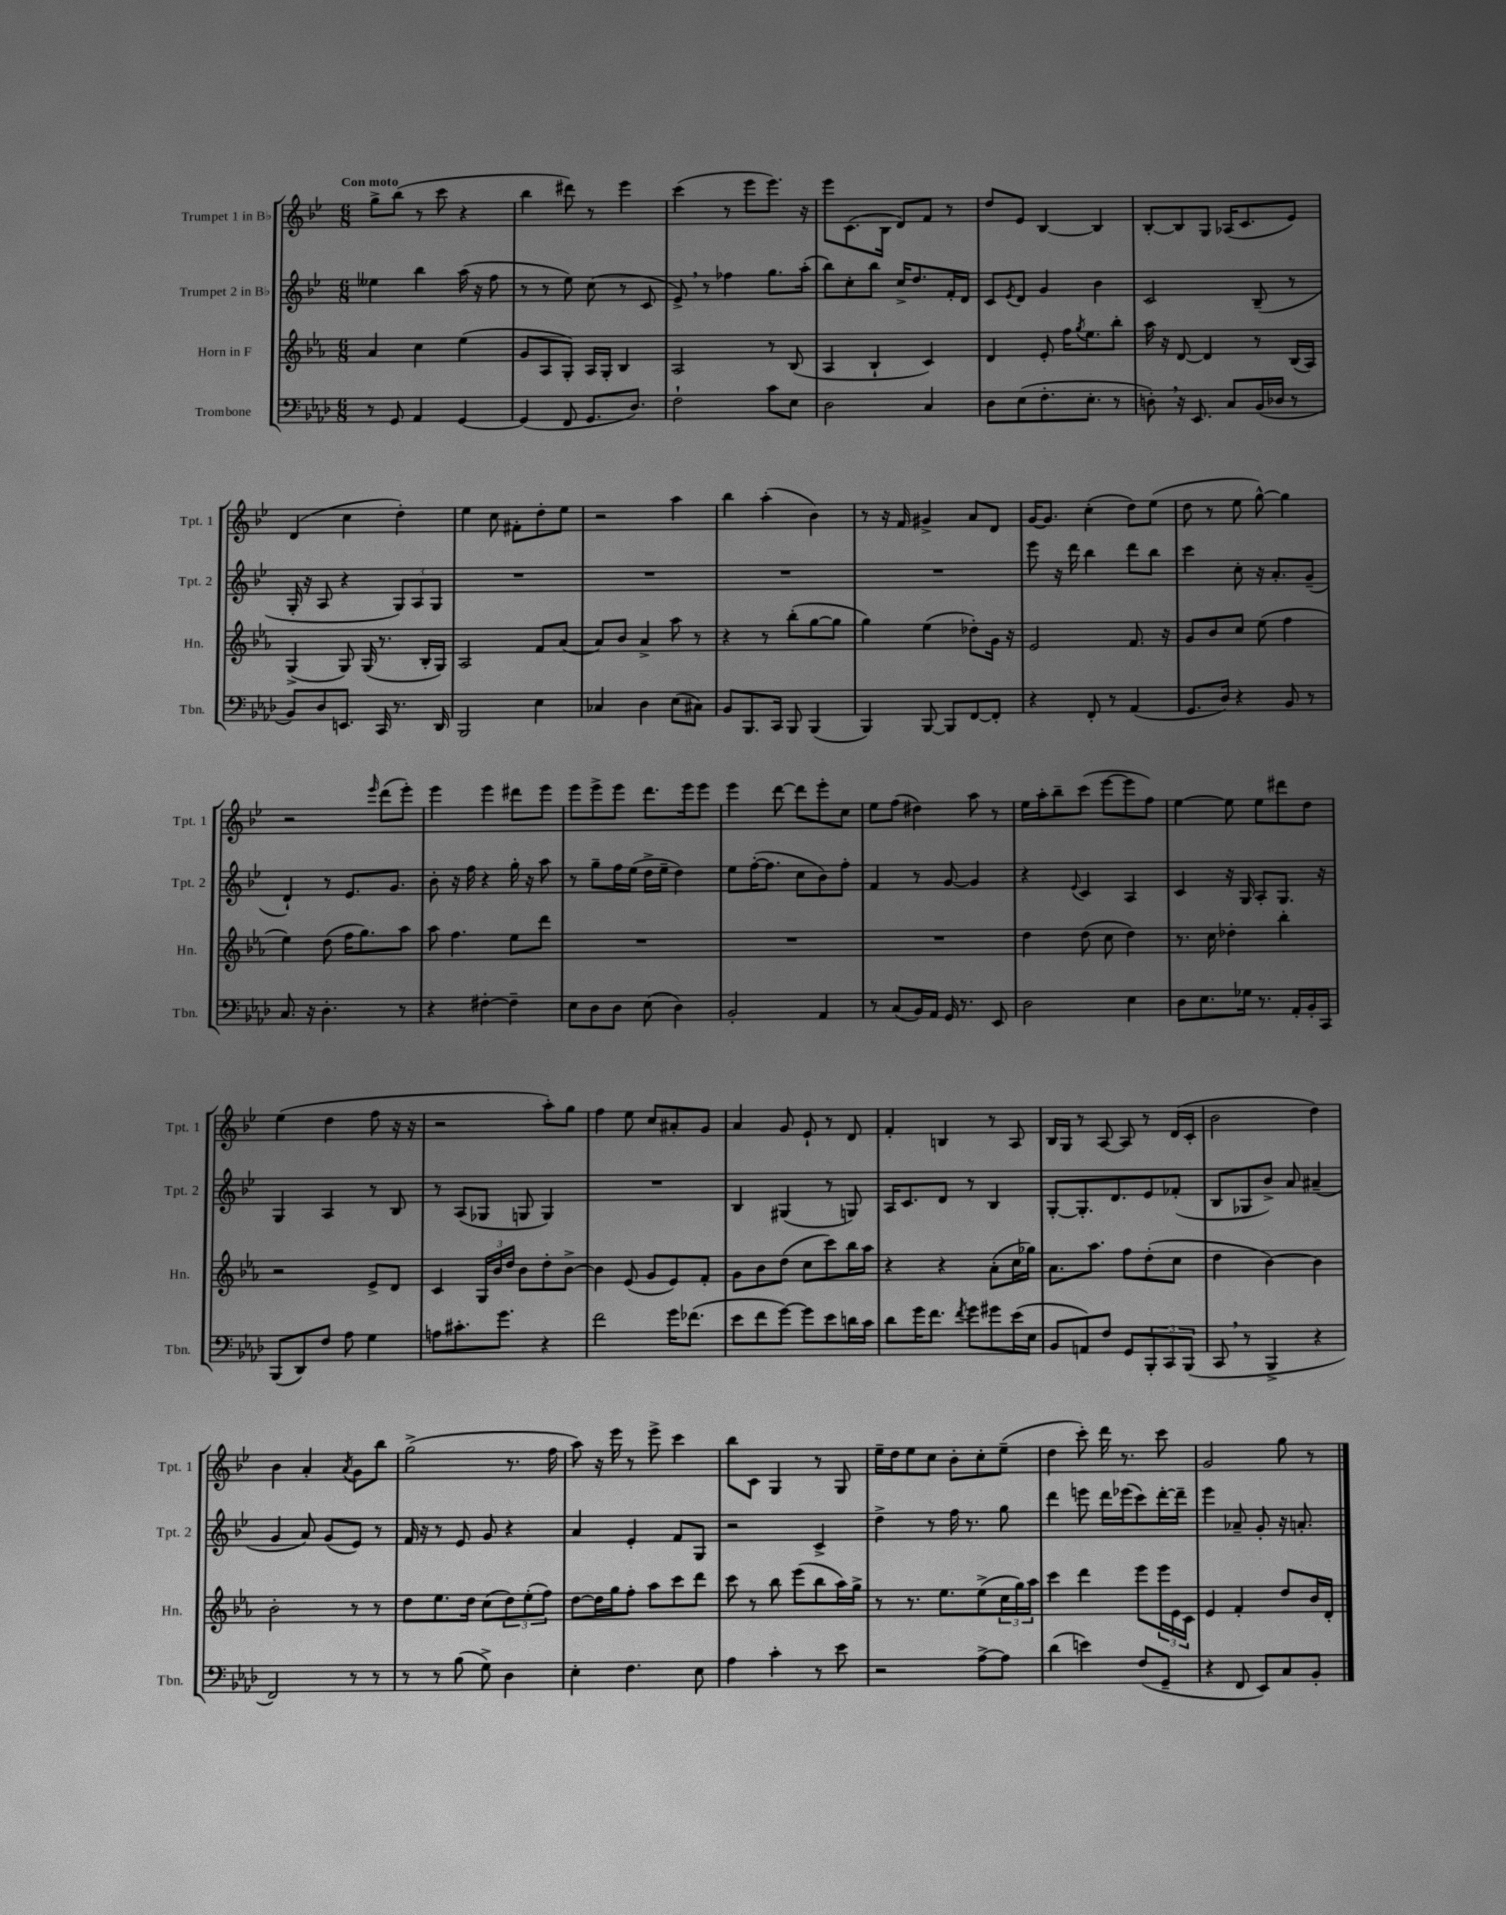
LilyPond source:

<<
\new StaffGroup <<
\new Staff = "s0" \with { instrumentName = "Trumpet 1 in Bb" shortInstrumentName = "Tpt. 1" } {
    \clef treble \key bes \major \numericTimeSignature \time 6/8 \tempo "Con moto"
    g''8-> bes''8( r8 c'''8 r4 |
    bes''4 dis'''8) r8 ees'''4 |
    c'''4( r8 ees'''8 ees'''8.) r16 |
    ees'''8 c'8.( bes16 d'8) f'8 r8 |
    d''8 ees'8 bes4~ bes4 |
    bes8~-. bes8 g8 aes16( c'8. ees'8) |
    d'4( c''4 d''4-.) |
    ees''4 c''8 fis'8-. d''8-. ees''8 |
    r2 a''4 |
    bes''4 a''4-.( bes'4) |
    r8 r16 f'16 gis'4-> a'8 d'8 |
    g'16~ g'8. c''4-.( d''8) ees''8( |
    d''8 r8 ees''8 g''8~-^) g''4 |
    r2 \grace { ees'''16 } d'''8( ees'''8-.) |
    ees'''4 ees'''4 dis'''8 ees'''8 |
    ees'''8 ees'''8-> ees'''8 d'''8. ees'''16 ees'''8 |
    ees'''4 d'''8~ d'''8 ees'''8-. c''8 |
    ees''8 f''8( dis''4) a''8 r8 |
    ees''16 a''16-. bes''8-- c'''8( ees'''8~ ees'''8 f''8) |
    ees''4~ ees''8 ees''8 dis'''8 d''8 |
    ees''4( d''4 f''8 r16 r16 |
    r2 a''8-.) g''8 |
    f''4 ees''8 c''8 ais'8-. g'8 |
    a'4 g'8 ees'8-! r8 d'8 |
    f'4-. b4 r8 a8 |
    bes16 g16 r8 a8~ a8 r8 d'16( c'16-. |
    bes'2 d''4) |
    bes'4 a'4-. \acciaccatura { a'8 } g'8 bes''8 |
    g''2->( r8. f''16 |
    a''8) r16 ees'''16 r8 ees'''8-> c'''4 |
    bes''8 c'8 g4 r8 g8 |
    ees''16-- d''16 ees''8 c''8 bes'8-. c''8-. ees''8--( |
    d''4 c'''8-.) d'''16 r8. c'''8 |
    g'2 g''8 r8 \bar "|." |
}
\new Staff = "s1" \with { instrumentName = "Trumpet 2 in Bb" shortInstrumentName = "Tpt. 2" } {
    \clef treble \key bes \major \numericTimeSignature \time 6/8
    eeses''4 bes''4 a''16( r16 f''8 |
    r8 r8 ees''8) c''8( r8 c'8 |
    ees'8->) \breathe r8 fes''4 g''8. a''16-.( |
    bes''8) c''8-. bes''8 c''16-> d''8. f'16-. d'16 |
    c'8 \acciaccatura { ees'8 } d'8 g'4 bes'4 |
    c'2 bes8--( r8 |
    g16-. r16 a8 r4 \tuplet 3/2 { g8) a8 g8 } |
    R2. |
    R2. |
    R2. |
    R2. |
    ees'''8 r16 d'''16 bes''4 d'''8 bes''8 |
    c'''4 c''8-. r16 a'8.-. g'8--( |
    d'4-!) r8 ees'8. g'8. |
    bes'8-. r16 f''16 r4 g''16-. r16 a''8 |
    r8 g''8-- f''16 ees''16( d''16-> ees''16-- d''4) |
    ees''8 f''16~-.( f''8. c''8 bes'8) f''8-. |
    f'4 r8 g'8~ g'4 |
    r4 \appoggiatura { ees'8 } c'4 a4 |
    c'4 r16 g16 a8-. g8. r16 |
    g4 a4 r8 bes8 |
    r8 a8( ges8 g8 g4) |
    R2. |
    bes4 gis4( r8 g8) |
    a16 c'8. d'8 r8 bes4 |
    g8~-. g8.-. d'8. ees'8 fes'8-.( |
    bes8 ges8 bes'8->) a'8 ais'4--( |
    g'4 a'8) g'8( ees'8) r8 |
    f'16 r16 r8 ees'8 g'8 r4 |
    a'4 ees'4-. f'8 g8 |
    r2 c'4-> |
    d''4-> r8 f''16 r8. g''8 |
    d'''4 e'''8 d'''16 ees'''16( c'''8) d'''16~-. d'''16-- |
    ees'''4 aes'8-- g'8-. r16 a'8.-. \bar "|." |
}
\new Staff = "s2" \with { instrumentName = "Horn in F" shortInstrumentName = "Hn." } {
    \clef treble \key ees \major \numericTimeSignature \time 6/8
    aes'4 c''4 ees''4( |
    g'8 aes8 g8-.) aes16 g16-. bes4 |
    aes2 r8 bes8( |
    aes4 bes4-! c'4) |
    d'4 ees'8-. f''16 \acciaccatura { g''8 } ees''8. bes''8-. |
    aes''16 r16 d'8~ d'4 r8 bes16( aes16) |
    g4->( g8) g16( r8. bes16-. g16) |
    aes2 f'8 aes'8( |
    aes'8) bes'8 aes'4-> aes''8 r8 |
    r4 r8 bes''8-.( g''8~ g''8 |
    g''4) ees''4( des''8-.) g'16 r16 |
    ees'2 f'8. r16 |
    g'8 bes'8 c''8 ees''8( f''4 |
    ees''4) d''8( f''16 g''8.) aes''8 |
    aes''8 f''4. ees''8 d'''8 |
    R2. |
    R2. |
    R2. |
    d''4 d''8( c''8 d''4) |
    r8. c''16 des''4-. bes''4-. |
    r2 ees'8-> d'8 |
    c'4 \tuplet 3/2 { g16 bes'16 d''16 } bes'8 d''8-. bes'8~-> |
    bes'4 ees'8( g'8 ees'8) f'8-. |
    g'8 bes'8 d''8( c''8 c'''8) bes''16 aes''16 |
    r4 r4 aes'8-.( c''16 ges''16) |
    aes'8. aes''8. f''8 d''8-.( c''8 |
    d''4 bes'4~) bes'4 |
    bes'2-. r8 r8 |
    d''8 ees''8. d''16 c''8( \tuplet 3/2 { d''8) ees''8-.( f''8) } |
    d''8~ d''16 g''16 f''8-. aes''8 c'''8 d'''8 |
    c'''8 r8 bes''8 ees'''8( bes''8 aes''16) g''16-> |
    r8 r8. ees''8. ees''8->( \tuplet 3/2 { c''16 g''16) aes''16 } |
    c'''4 d'''4 ees'''8 \tuplet 3/2 { ees'''16 ees'16 c'16 } |
    ees'4 f'4-. d''8 bes'16 d'16-. \bar "|." |
}
\new Staff = "s3" \with { instrumentName = "Trombone" shortInstrumentName = "Tbn." } {
    \clef bass \key aes \major \numericTimeSignature \time 6/8
    r8 g,8 aes,4 g,4~ |
    g,4( f,8 g,8. des8.) |
    f2-! c'8 ees8 |
    des2 c4 |
    des8 ees8( f8.-. ees8.-. r8 |
    d8-.) \breathe r16 ees,8. c8 bes,16( des16 r8 |
    bes,8) des8 e,8. c,16 r8. des,16 |
    bes,,2 ees4 |
    ces4 des4 ees8( cis8) |
    bes,8 bes,,8. c,16 bes,,8 bes,,4( |
    bes,,4) bes,,8~ bes,,8 f,8~ f,8-. |
    r4 f,8-. r8 aes,4( |
    g,8. des16) r4 bes,8 r8 |
    c8. r16 des4.-. r8 |
    r4 fis4~-. fis4-- |
    ees8 des8 des8 ees8( des4) |
    bes,2-. aes,4 |
    r8 c8( bes,16) aes,16 g,16 r8. ees,8 |
    des2 ees4 |
    des8 ees8. ges16 r8. aes,16-. bes,16-. c,16 |
    bes,,8( des,8) f8 aes8 g4 |
    a8 cis'8.-. g'8. r4 |
    f'2 g'16 fes'8.( |
    ees'8 f'8 g'8~) g'8 ees'8 d'16 c'16 |
    des'8 g'16 f'8. \acciaccatura { f'8 } g'8 gis'8 ees'16( ees16 |
    bes,8 a,8) f8 g,8 \tuplet 3/2 { bes,,8-. c,8 bes,,8( } |
    c,8 \breathe r8 bes,,4-> r4 |
    f,2) r8 r8 |
    r8 r8 bes8( g8->) des4 |
    ees4-. f4. ees8 |
    aes4 c'4-. r8 ees'8 |
    r2 aes8~-> aes8 |
    des'4( e'4) f8( g,8-- |
    r4 f,8 ees,8) c8 bes,8-. \bar "|." |
}
>>
>>
\layout { \context { \Score \remove "Bar_number_engraver" } }
